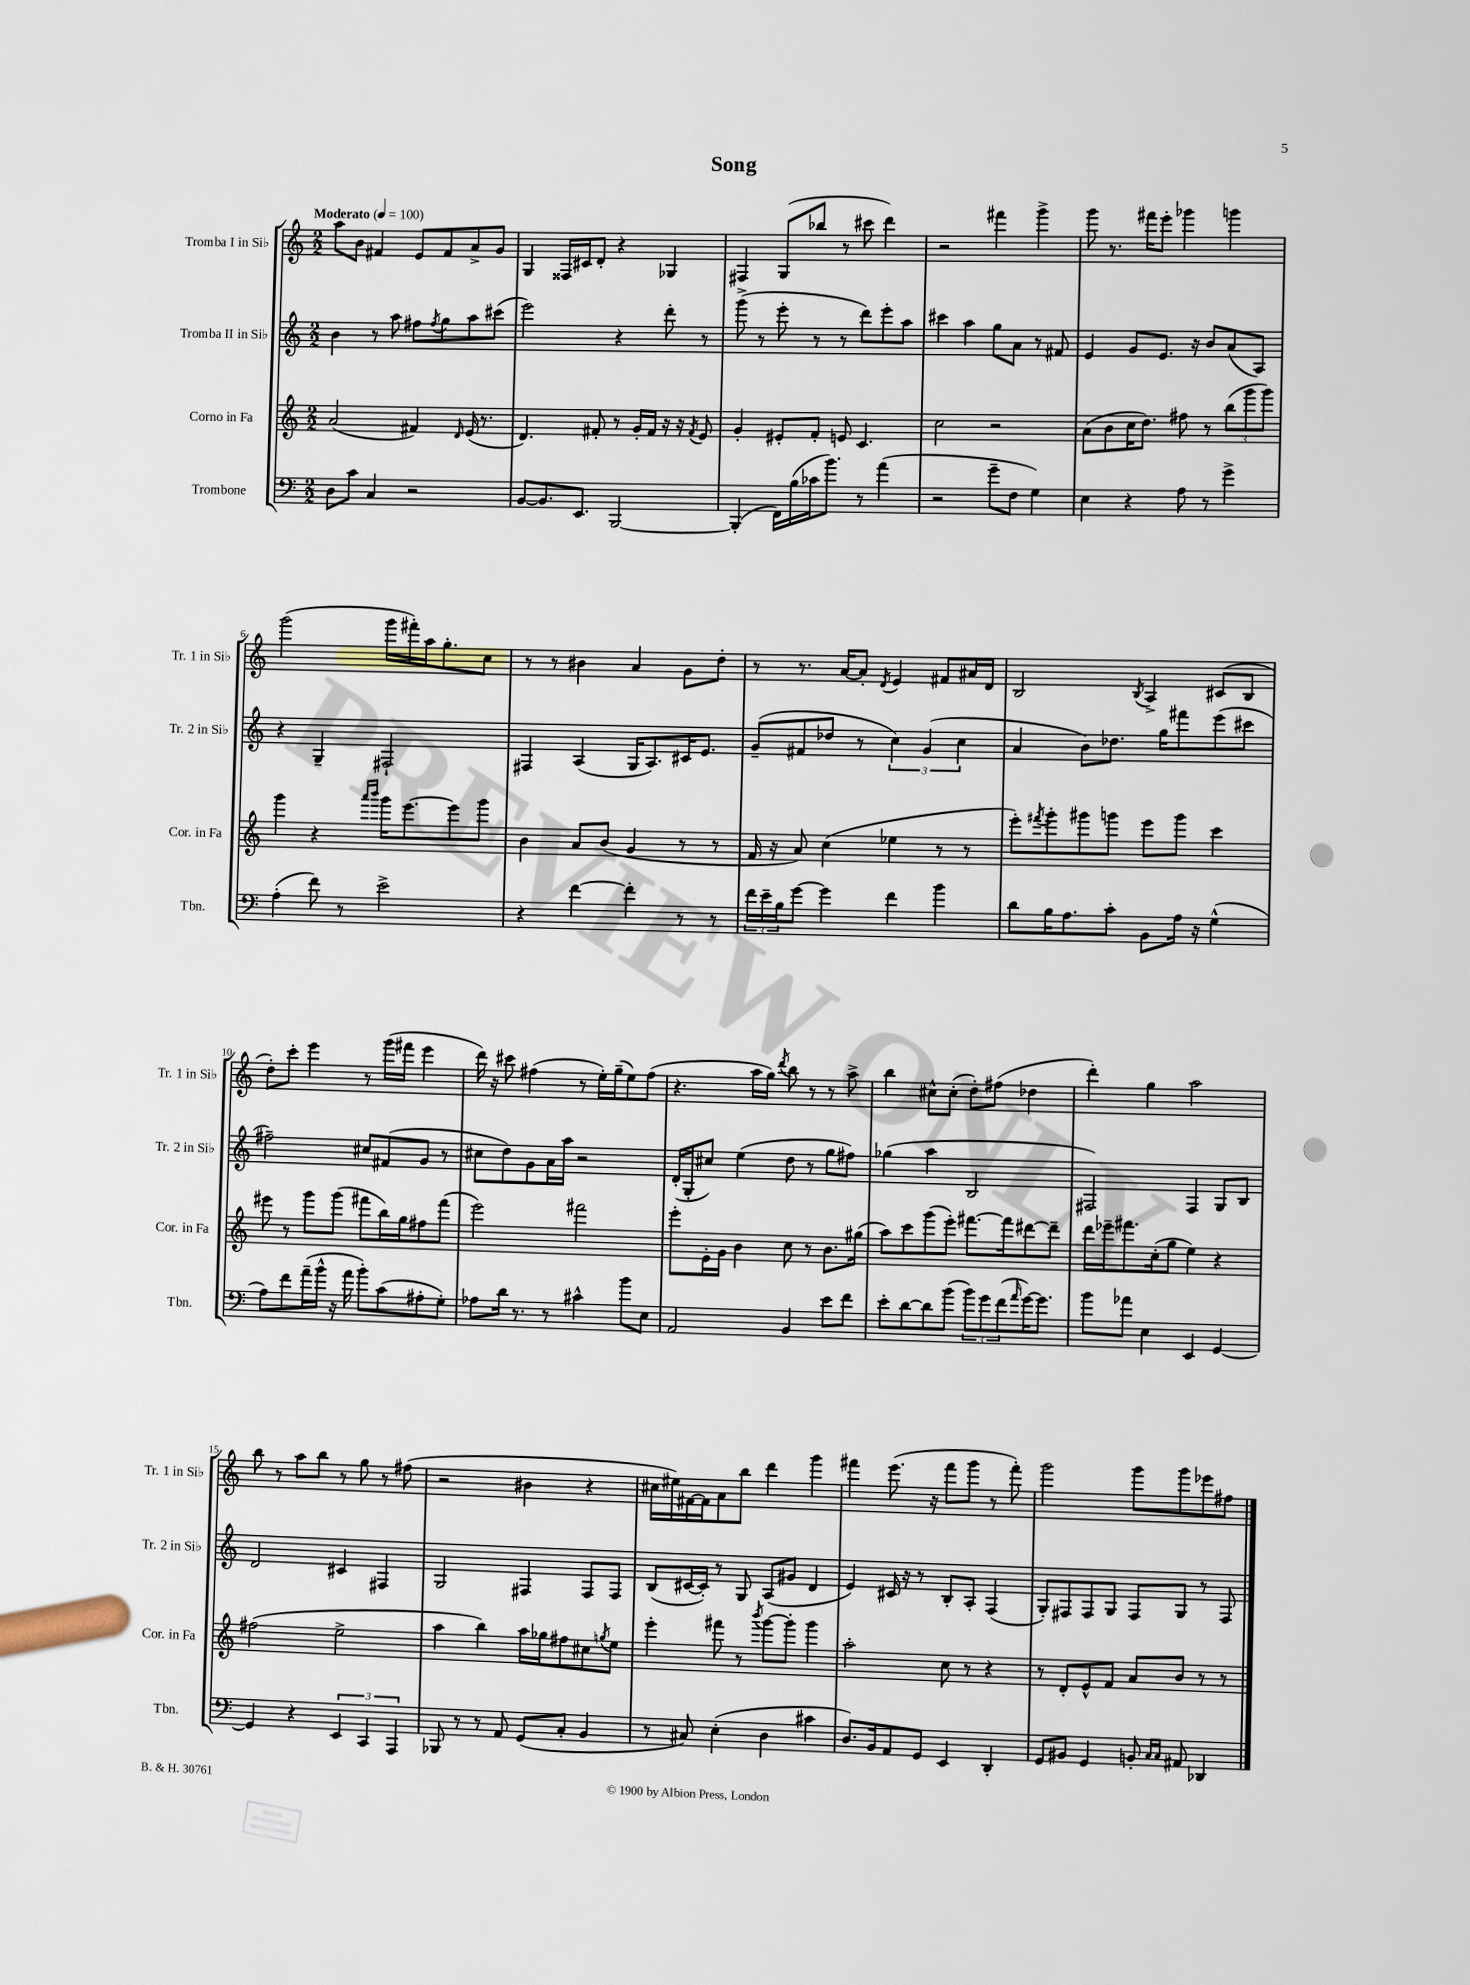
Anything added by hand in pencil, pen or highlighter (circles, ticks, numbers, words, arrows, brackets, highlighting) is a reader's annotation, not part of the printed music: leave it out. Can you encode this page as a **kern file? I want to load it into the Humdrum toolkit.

**kern	**kern	**kern	**kern
*part4	*part3	*part2	*part1
*staff4	*staff3	*staff2	*staff1
*I"Trombone	*I"Corno in Fa	*I"Tromba II in Si♭	*I"Tromba I in Si♭
*I'Tbn.	*I'Cor. in Fa	*I'Tr. 2 in Si♭	*I'Tr. 1 in Si♭
*clefF4	*clefG2	*clefG2	*clefG2
*k[]	*k[]	*k[]	*k[]
*M2/2	*M2/2	*M2/2	*M2/2
*MM100	*MM100	*MM100	*MM100
=1	=1	=1	=1
!	!	!	!LO:TX:a:B:t=Moderato
8D\L	(2a/	4b\	8aa\L
8c\J	.	.	8b\J
4C/	.	8r	4f#X/
.	.	8aa\	.
2r	4f#X/)	8ff#X\L	8e/L
.	.	8qff#/	.
.	.	8gg\	8f#/
.	16qqd/	.	.
.	(16e/	8aa\	8a^/
.	8.r	.	.
.	.	(8ccc#X\J	8g/J
=2	=2	=2	=2
[8BB/L	4.d/)	2eee\)	4G/
8.BB/]	.	.	.
.	.	.	16F##X/LL
8.EE/J	.	.	16c#X/J
.	8f#X'/	.	8d'/J
[2BBB/	8r	4r	4r
.	16g'/LL	.	.
.	16f#/JJ	.	.
.	16r	8ddd'\	4G-X/
.	16r	.	.
.	8qf#/	.	.
.	8e/	8r	.
=3	=3	=3	=3
(4BBB'/]	4g'/	(8ggg^\	4F#X/
.	.	8r	.
16FF\LL)	8e#X'/L	8eee'\	(8G/L
(16B\	.	.	.
16c-X\J	8f'/J	8r	8bb-X/J
8.b\J)	.	.	.
.	8en/	8r	8r
8r	4.c/	8ddd\L)	8ccc#X\
(4a\	.	8eee'\	4ddd\)
.	.	8aa\J	.
=4	=4	=4	=4
2r	2cc\	4ccc#X\	2r
.	.	4aa\	.
8g~\L	2r	8gg\L	4fff#X\
8F\J	.	8a\J	.
4G\)	.	8r	4ggg^\
.	.	8f#X/	.
=5	=5	=5	=5
4E\	(8a\L	4e/	8ggg\
.	8b\	.	8.r
4r	16cc\K	8g/L	.
.	8.dd\J)	.	16fff#X\KL
.	.	8.e/J	8eee'\J
8A\	8ff#X\	.	4ggg-X\
.	.	16r	.
8r	8r	8b/L	.
4g^\	(12bb\L	(8a/	4gggn\
.	12ggg\	.	.
.	.	8A/J)	.
.	12ggg\J)	.	.
!!LO:LB:g=z
=6	=6	=6	=6
(4A'\	4ggg\	4r	(2ggg\
8f\)	4r	4G~/	.
8r	.	.	.
.	16qqaaa/LL	.	.
.	16qqbbb/JJ	.	.
2e^\	16ggg\KL	2F#X`/	16ggg\LL
.	[8.eee\	.	16fff#X'\)
.	.	.	16aa\J
.	.	.	8.gg'\
.	8eee\]	.	.
.	8ggg\J	.	8cc\J
=7	=7	=7	=7
4r	4b\	4F#X/	8r
.	.	.	8r
[4f\	8a/L	(4A/	4b#X\
.	(8b/J	.	.
4f'\]	4g/	16G/KL	4a/
.	.	8.A/)	.
8r	8r	16c#X/K	8g\L
.	.	8.e/J	.
8r	8r	.	8dd'\J
=8	=8	=8	=8
24f\LL	16f/	(8g~/L	8r
24e~\	.	.	.
.	16r	.	.
24B\J	.	.	.
[8g\J	8a/)	8f#X/	8.r
4g\]	(4cc\	8dd-X/J	.
.	.	.	[16a/KL
.	.	8r	8a'/J]
.	.	.	8qd/
4f\	4ee-X\	6cc\)	4e/
.	.	(6g/	.
4b\	8r	.	8f#X/L
.	.	6cc\	.
.	8r	.	16a#X/L
.	.	.	16d/JJ
=9	=9	=9	=9
8d\L	8eee'\L)	4a/	2B/
.	8qfff#X/	.	.
16B\K	8ggg'\	.	.
8.A\	.	.	.
.	8ggg#X\	8b\L)	.
8c'\J	8gggn\J	8.dd-X\J	.
.	.	.	8qB/
8BB\L	8eee\L	.	4A^/
.	.	16gg\KL	.
16A\Jk	8ggg\J	8fff#X\	.
16r	.	.	.
(4G^^\	4ccc\	(8eee\	(8c#X/L
.	.	8ccc#X\J	8B/J
!!LO:LB:g=z
=10	=10	=10	=10
8A\L)	8eee#X\	2ff#X~\)	8dd'\L)
8f\	8r	.	8ccc'\J
(16a~\L	8ggg\L	.	4eee\
16b^^\JJ	.	.	.
16r	(8ggg\J	.	.
16a\	.	.	.
8b'\L)	8fff#X\L	8cc#X/L	8r
(8c\	16bb\L)	(8f#X/	(16ggg\LL
.	16gg\J	.	16fff#X\JJ
8A#X'\	8ff#X\	8g/J	4eee\
8G'\J)	(8fff#\J	8r	.
=11	=11	=11	=11
8A-X\L	2eee\)	8cc#X\L	16ddd\)
.	.	.	16r
16d\Jk	.	8dd\)	8ccc#X\
8.r	.	.	.
.	.	8g\	(4ff#X\
8r	.	16a\L	.
.	.	16aa\JJ	.
4c#X^^\	2fff#X\	2r	8r
.	.	.	16ee'\LL)
.	.	.	(16gg~\J
8b\L	.	.	8ee\)
8E\J	.	.	(8ff#\J
=12	=12	=12	=12
2AA/	8eee'\L	(16d'/LL	4.r
.	.	16G'/J	.
.	16e'\L	8cc#X/J)	.
.	16g\JJ	.	.
.	4b\	(4ee\	.
.	.	.	16aa\LL
.	.	.	16gg\JJ)
.	.	.	8qddd/
4BB/	8cc\	8dd\	8bb\
.	8r	8r	8r
8e\L	8.b\L	8gg\L	8r
8f\J	.	8ff#X\J)	8aa^\
.	(16gg#X\Jk	.	.
=13	=13	=13	=13
8e'\L	8aa\L)	(4gg-X\	4bb\
[8d\	8ccc\	.	.
8d\]	(8ggg\	4aa\	8cc#X^^\L
(8b\J	8eee'\J)	.	(8cc#'\J
12b\L)	[8.fff#X\L	2B/	8dd'\L)
12g\	.	.	.
.	.	.	(8ff#X\J
(12f\	.	.	.
.	16fff#\k]	.	.
16qqa/	.	.	.
[16g\K)	[8ddd#X\	.	4dd-X\
8.g\J]	.	.	.
.	8ddd#~\J]	.	.
=14	=14	=14	=14
8b\L	16ddd\LL	2F#X/)	4ddd'\)
.	16eee-X~\J	.	.
8a-X\J	8.fff#X\	.	.
4E\	.	.	4gg\
.	(16cc'\k	.	.
.	8gg\J	.	.
4EE/	4ee\)	4F#/	2aa\
[4GG/	4r	8G/L	.
.	.	8B/J	.
!!LO:LB:g=z
=15	=15	=15	=15
4GG/]	(2ff#X\	2d/	8bb\
.	.	.	8r
4r	.	.	8aa\L
.	.	.	8bb\J
6EE/	2ee^\	4c#X/	8r
.	.	.	8gg\
6CC/	.	.	.
.	.	4F#X/	8r
6AAA/	.	.	.
.	.	.	(8ff#X\
=16	=16	=16	=16
8BBB-X/	4aa\	2G/	2r
8r	.	.	.
8r	4bb\)	.	.
8AA/	.	.	.
(8GG/L	16aa\LL	4F#X/	4b#X\
.	16gg-X\J	.	.
8C'/J	8ff#X\	.	.
4BB/	8cc#X\	8F#/L	4r
.	8qggn/	.	.
.	8ee\J	8F#/J	.
=17	=17	=17	=17
8r	4eee'\	(8B/L	16cc#X\LL
.	.	.	16ee#X\)
8C#X/)	.	[16c#X/L	[16f#X\
.	.	16c#'/JJ])	16f#\J]
(4E'\	8fff#X\	8r	8a\
.	8r	8G/	8bb\J
.	8qbbb/	.	.
4D\	[8ggg\L	(8A/L	4ddd\
.	8ggg'\J]	8g#X/J	.
4c#X\	4ggg\	4d/	4ggg\
=18	=18	=18	=18
8.D/L)	2aa'\	4e/)	4fff#X\
16BB/k	.	.	.
8AA/	.	16c#X/	(8.eee\
.	.	16r	.
8GG/J	.	8r	.
.	.	.	16r
4EE/	8cc\	8B'/L	8fff#\L
.	8r	8A'/J	8ggg\J
4DD'/	4r	(4F/	8r
.	.	.	8fff#'\)
=19	=19	=19	=19
8GG/L	8r	8G'/L)	2ggg\
8BB#X/J	8d'/L	8F#X/	.
4GG/	8e^^/	8F#/	.
.	8f/J	8G/J	.
8BBn'/	8a/L	8F#/L	8ggg\L
16qqC/LL	.	.	.
16qqC/JJ	.	.	.
8AA#X/	8b/J	8G/J	8ggg\
4DD-X/	8r	8r	8eee-X\
.	8r	8F#/	8ff#X\J
==	==	==	==
*-	*-	*-	*-
